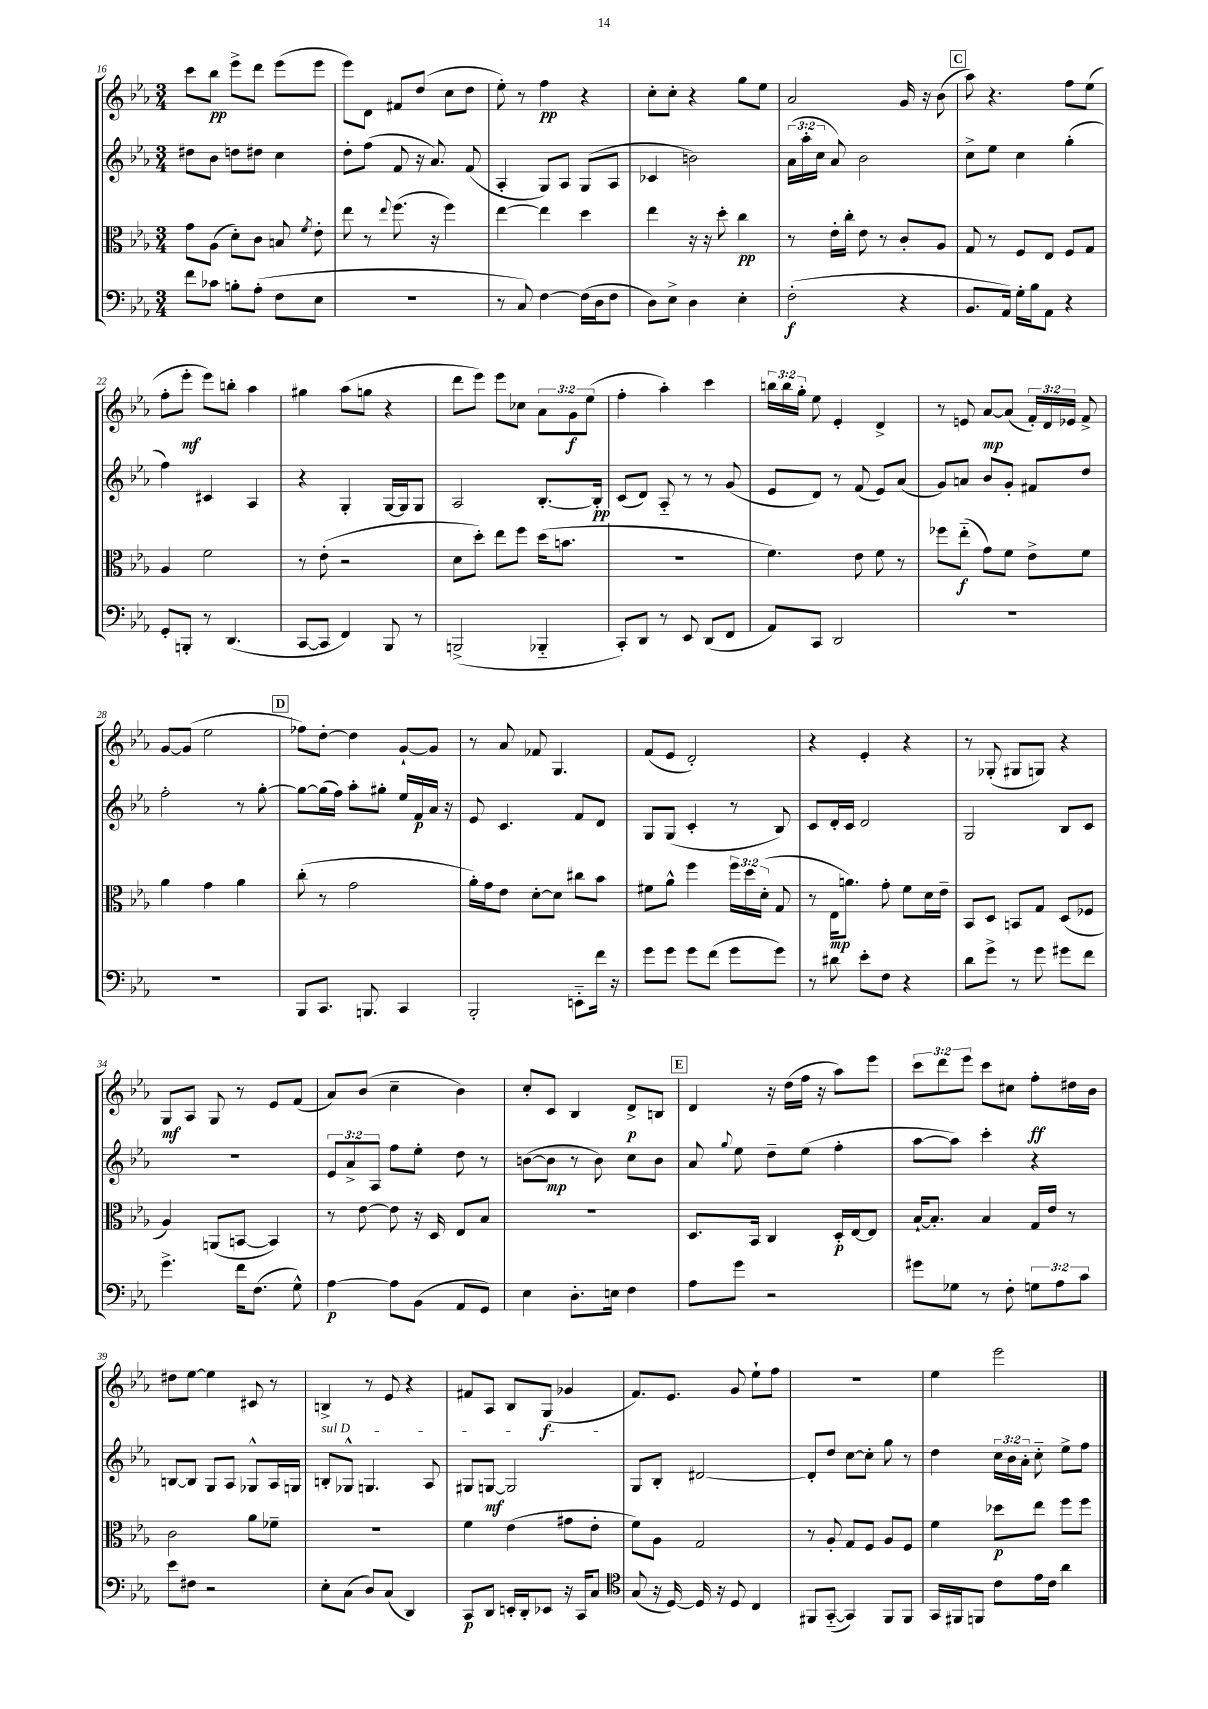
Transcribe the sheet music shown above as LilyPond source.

<<
\new StaffGroup <<
\new Staff = "s0" {
    \clef treble \key ees \major \numericTimeSignature \time 3/4 \override Staff.TupletNumber.text = #tuplet-number::calc-fraction-text
    \autoBeamOff c'''8[ bes''8]\pp ees'''8[-> d'''8] ees'''8[( ees'''8] |
    ees'''8[) d'8] fis'8[ d''8]( c''8[ d''8] |
    ees''8-.) r8 f''4\pp r4 |
    c''8[-. c''8]-. r4 g''8[ ees''8] |
    aes'2 g'16 r16 bes'8( |
    \mark \markup { \box "C" } aes''8) r4. f''8[ ees''8]( |
    f''8[-. ees'''8]-.\mf ees'''8[) b''8]-. aes''4 |
    gis''4 aes''8[( g''8] r4 |
    d'''8[ ees'''8]) ees'''8[ ces''8] \tuplet 3/2 { aes'8[ g'8\f ees''8]( } |
    f''4-. aes''4-.) c'''4 |
    \tuplet 3/2 { b''16[ b''16 g''16]-. } ees''8 ees'4-. d'4-> |
    r8 e'8 aes'8[~\mp aes'8]( \tuplet 3/2 { f'16[-.) d'16 ees'16] } f'8-> |
    g'8[~ g'8]( ees''2 |
    \mark \markup { \box "D" } fes''8[) d''8]~-. d''4 g'8[~-! g'8] |
    r8 aes'8 fes'8 g4. |
    f'8[( ees'8] d'2-.) |
    r4 ees'4-. r4 |
    r8 ges8-.( gis8[ g8]) r4 |
    g8[\mf aes8] g8 r8 ees'8[ f'8]( |
    aes'8[) bes'8]( c''4-- bes'4) |
    c''8[-. c'8] bes4 d'8[->\p b8] |
    \mark \markup { \box "E" } d'4 r16 d''16[( f''16] r16 aes''8[) ees'''8] |
    \tuplet 3/2 { c'''8[ d'''8 ees'''8] } c'''8[ cis''8] f''8[-.\ff dis''16 bes'16] |
    dis''8[ ees''8]~ ees''4 cis'8 r8 |
    b4-> r8 ees'8 r4 |
    fis'8[ aes8] bes8[ g8]\f( ges'4 |
    f'8.[) ees'8.] g'8 ees''8[-! f''8] |
    R2. |
    ees''4 ees'''2 \bar "|." |
}
\new Staff = "s1" {
    \clef treble \key ees \major \numericTimeSignature \time 3/4 \override Staff.TupletNumber.text = #tuplet-number::calc-fraction-text
    \autoBeamOff dis''8[ bes'8] d''8[ dis''8] c''4 |
    d''8[-. f''8]( f'8 r16 aes'8.) f'8( |
    aes4-. g8[) aes8] g8[( aes8] |
    ces'4 b'2) |
    \tuplet 3/2 { aes'16[( aes''16-. c''16] } aes'8) bes'2 |
    \mark \markup { \box "C" } c''8[-> ees''8] c''4 g''4-.( |
    f''4) cis'4 aes4 |
    r4 g4-. g16[~ g16 g8] |
    aes2 bes8.[~-. bes16]-.\pp |
    c'8[( d'8]) aes8-_ r8 r8 g'8( |
    ees'8[ d'8]) r8 f'8( ees'8[) aes'8]( |
    g'8[) a'8] bes'8[ g'8]-. fis'8[ d''8] |
    f''2-. r8 g''8~-. |
    \mark \markup { \box "D" } g''8[~ g''16( f''16]) aes''8[-. gis''8]-. ees''16[ f'16\p aes'16] r16 |
    ees'8 c'4. f'8[ d'8] |
    g8[ g8]( c'4-. r8 bes8) |
    c'8[ d'16-. c'16] d'2 |
    g2 bes8[ c'8] |
    R2. |
    \tuplet 3/2 { ees'8[ aes'8-> aes8] } f''8[ ees''8]-. d''8 r8 |
    b'8[~( b'8]\mp r8 b'8) c''8[ b'8] |
    \mark \markup { \box "E" } aes'8 \appoggiatura { g''8 } ees''8 d''8[-- ees''8]( f''4-. |
    aes''8[~ aes''8]) c'''4-. r4 |
    b8[~ b8] g8[ aes8] ges8[-^ aes16 g16] |
    \once \override TextSpanner.bound-details.left.text = \markup { \italic "sul D" } b8[-.\startTextSpan ges8]-^ g4. aes8 |
    gis8[ g8]~\mf g2\stopTextSpan |
    g8[ bes8]-. dis'2~ |
    dis'8[-. d''8] c''8[~ c''8]-. g''8 r8 |
    d''4 \tuplet 3/2 { c''16[ bes'16 aes'16]-. } c''8-_ ees''8[-> f''8] \bar "|." |
}
\new Staff = "s2" {
    \clef alto \key ees \major \numericTimeSignature \time 3/4 \override Staff.TupletNumber.text = #tuplet-number::calc-fraction-text
    \autoBeamOff g'8[ aes8]( d'8[-.) c'8] b8 \acciaccatura { f'8 } ees'8-. |
    ees''8 r8 \appoggiatura { ees''8 } f''8.( r16 f''4) |
    ees''4~ ees''4 d''4 |
    ees''4 r16 r16 d''8-. c''4\pp |
    r8 ees'16[-. c''16]-. ees'8 r8 c'8[-. aes8] |
    \mark \markup { \box "C" } g8 r8 f8[ ees8] f8[ g8] |
    aes4 f'2 |
    r8 ees'8-.( r2 |
    d'8[ d''8]-.) ees''8[ f''8] d''16[( b'8.] |
    R2. |
    f'4.) ees'8 f'8 r8 |
    fes''8[ ees''8]-_\f( g'8[) f'8] ees'8[-> f'8] |
    aes'4 g'4 aes'4 |
    \mark \markup { \box "D" } c''8-.( r8 g'2 |
    aes'16[-.) g'16 ees'8] d'8[~-. d'8] cis''8[ bes'8] |
    fis'8[ aes'8]-^ f''4 \tuplet 3/2 { f''16[ d''16 d'16]-.( } g8 |
    r8 ees16[\mp a'8.]) g'8-. f'8[ d'16 ees'16]-- |
    bes,8[ d8] b,8[ g8] d8[( fes8] |
    aes4) a,8[( b,8]~ b,4) |
    r8 ees'8~ ees'8 r16 d16 ees8[ bes8] |
    R2. |
    \mark \markup { \box "E" } d8.[ bes,16] c4 d16[-.\p ees16~ ees8] |
    bes16[~-! bes8.]-. bes4 g16[ ees'16] r8 |
    c'2 aes'8[ fes'8]-- |
    R2. |
    f'4 ees'4( gis'8[ ees'8]-. |
    f'8[) aes8] g2 |
    r8 aes8-. g8[ f8] aes8[ f8] |
    f'4 des''8[\p ees''8] f''8[ f''8] \bar "|." |
}
\new Staff = "s3" {
    \clef bass \key ees \major \numericTimeSignature \time 3/4 \override Staff.TupletNumber.text = #tuplet-number::calc-fraction-text
    \autoBeamOff f'8[ ces'8] b8[-. aes8]-.( f8[ ees8] |
    R2. |
    r8 c8) f4~ f16[( d16 f8] |
    d8[) ees8]-> d4 ees4-. |
    f2-.\f( r4 |
    \mark \markup { \box "C" } bes,8.[ aes,16]) g16[-. bes16 aes,8] r4 |
    g,8[-. b,,8]-. r8 d,4.( |
    c,8[~ c,8] f,4) bes,,8 r8 |
    b,,2->( bes,,4-_ |
    c,8[-.) d,8] r8 ees,8 d,8[( f,8] |
    aes,8[) c,8] d,2 |
    R2. |
    R2. |
    \mark \markup { \box "D" } bes,,8[ c,8.] b,,8. c,4 |
    bes,,2-. e,8[-_ f'16] r16 |
    g'8[ g'8] g'8[ f'8]( g'8[ g'8]) |
    r8 dis'8 ees'8[-. f8] r4 |
    d'8[ g'8]-> r8 g'8 gis'8[ f'8] |
    g'4.-> f'16[ f8.]( g8-^) |
    aes4~\p aes8[ bes,8]( aes,8[ g,8]) |
    ees4 d8.[-. e16] f4 |
    \mark \markup { \box "E" } aes8[ g'8] r2 |
    gis'8[ ges8] r8 f8-. \tuplet 3/2 { g8[ aes8 c'8] } |
    ees'8[ fis8] r2 |
    ees8[-. c8]( d8[) c8]( d,4) |
    c,8[\p d,8] e,16[-. d,16-. ees,8] r16 c,16[ c8] |
    \clef tenor g8( r16 d16~) d16 r16 d8 c4 |
    fis,8[ g,8]~-_( g,4) fis,8[ fis,8] |
    g,16[ fis,16 f,8] c'8[ ees'16 c'16] aes'4 \bar "|." |
}
>>
>>
\layout { \context { \Score currentBarNumber = #16 } }
